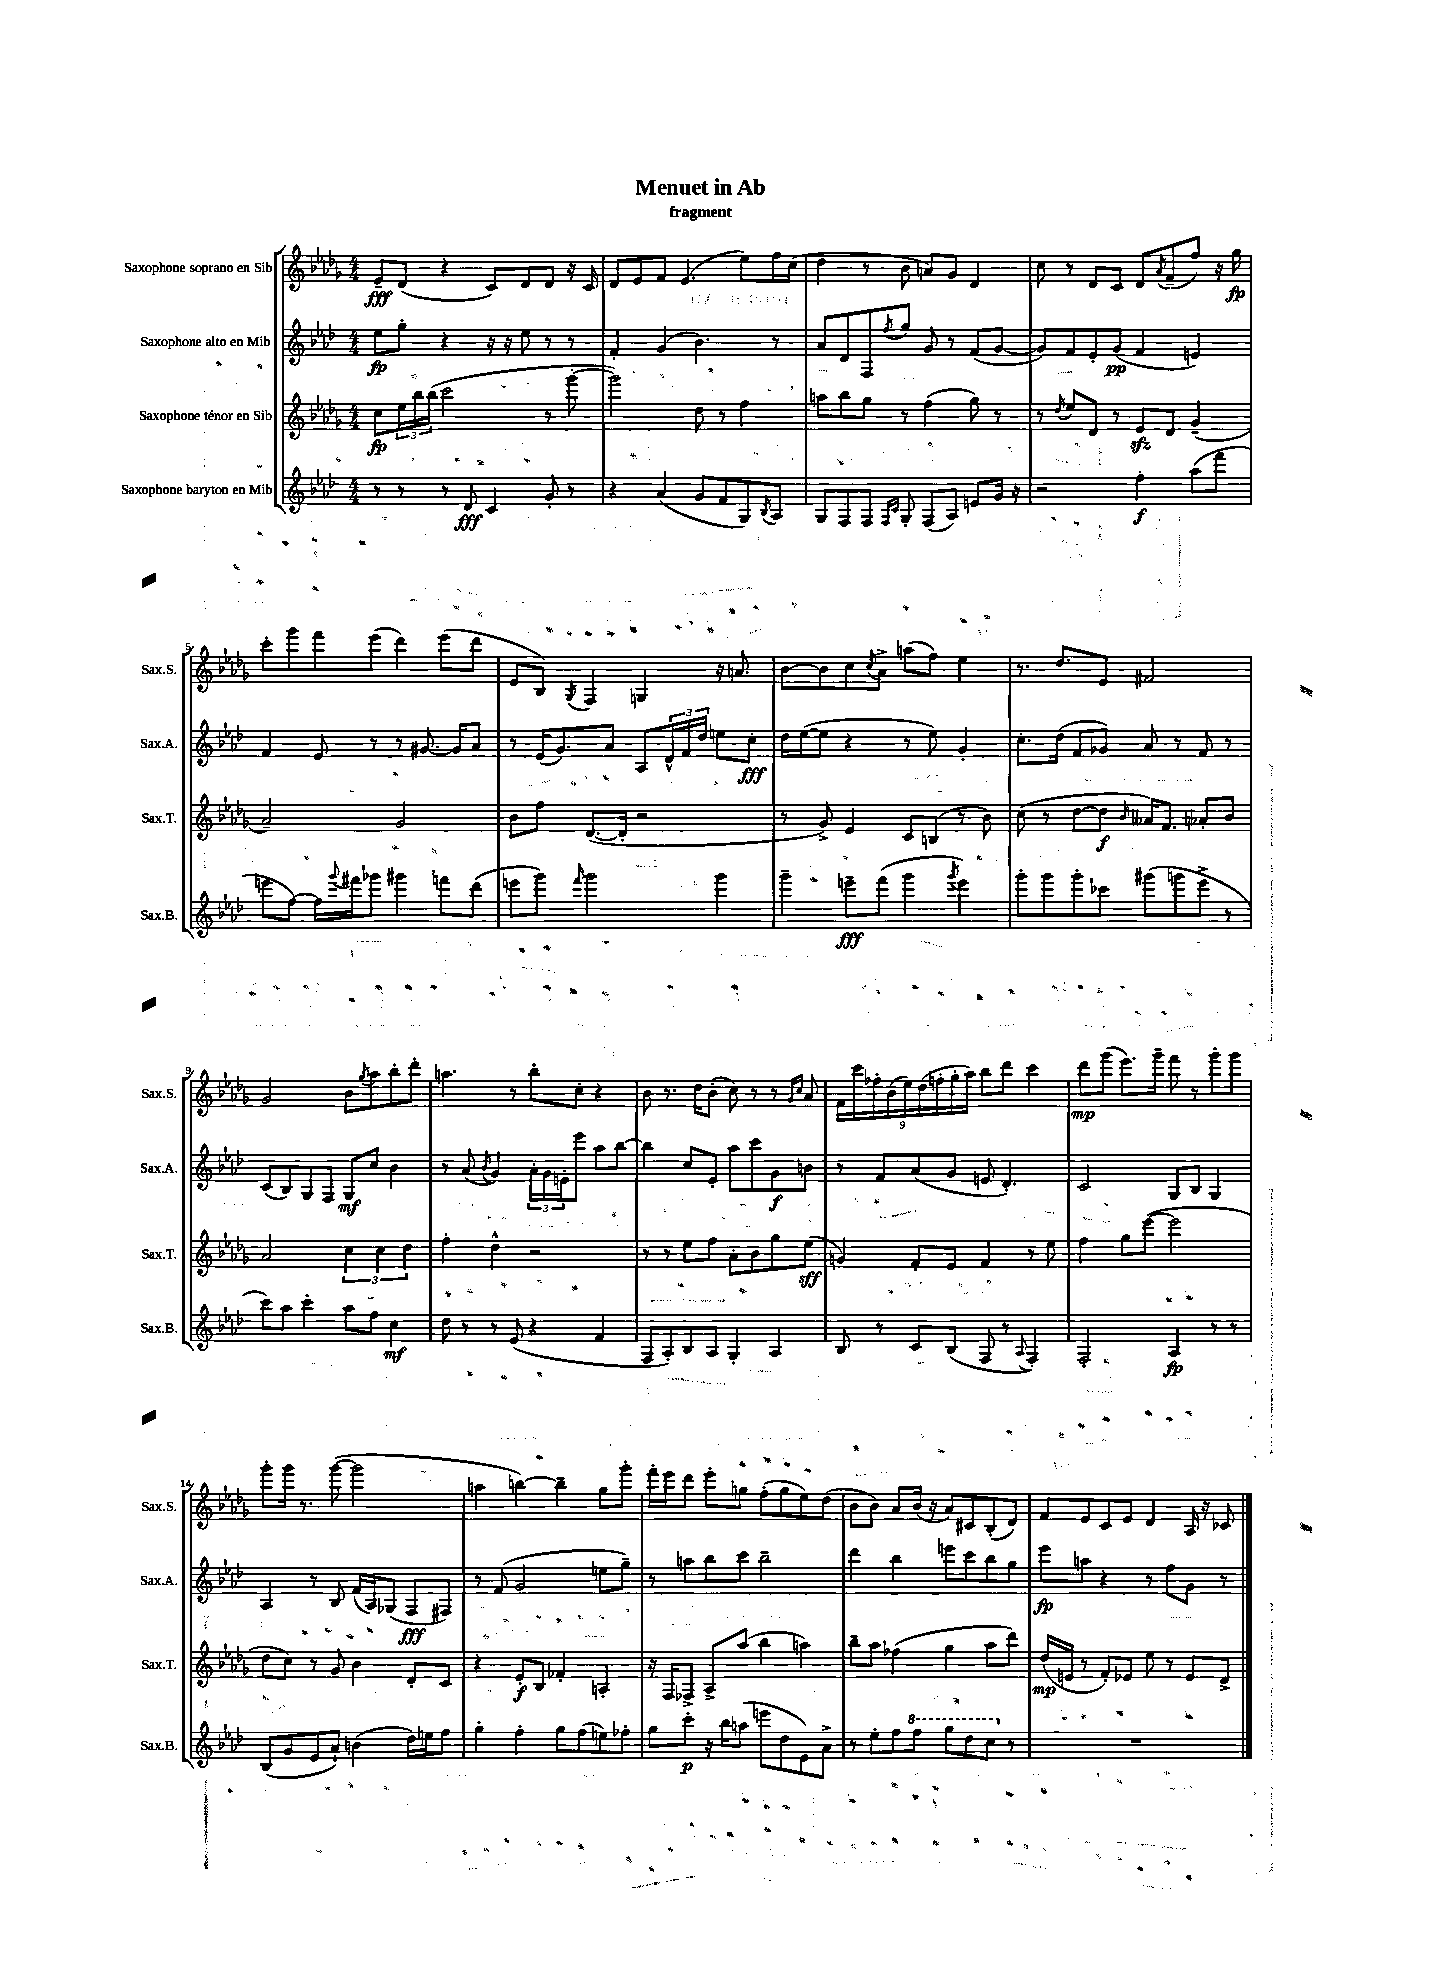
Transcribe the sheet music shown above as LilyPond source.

\header { title = "Menuet in Ab" subtitle = "fragment" }
<<
\new StaffGroup <<
\new Staff = "s0" \with { instrumentName = "Saxophone soprano en Sib" shortInstrumentName = "Sax.S." } {
    \clef treble \key des \major \numericTimeSignature \time 4/4
    ees'8--\fff des'8( r4 c'8) des'8 des'8 r16 c'16 |
    des'8 ees'8 f'8 ees'4.( ees''8) f''16 c''16( |
    des''4 r8 bes'8 a'8) ges'8 des'4 |
    c''8 r8 des'8 c'8 des'8 \acciaccatura { aes'8 } f'8--( f''8) r16 ges''16\fp |
    c'''8-. ges'''8 f'''8 ees'''8( des'''4) ees'''8( des'''8 |
    ees'8 bes8) \acciaccatura { ges8 } f4 g4 r16 a'8. |
    bes'8~ bes'8 c''8 \acciaccatura { c''8 } aes'8-> a''8( f''8) ees''4 |
    r8. des''8. ees'8 fis'2 |
    ges'2 bes'8 \acciaccatura { ges''8 } aes''8 bes''8-. des'''8-. |
    a''4. r8 bes''8-. c''8-. r4 |
    bes'8 r8. des''16 bes'8-.( c''8) r8 r8 \grace { ges'16 c''16 } aes'8 |
    \tuplet 9/8 { f'16 c'''16 fes''16-. bes'16( ees''16) des''16( f''16-. ges''16-. aes''16) } bes''8 des'''8 c'''4 |
    des'''8\mp ges'''8( ees'''8.) ges'''16-- f'''8 r8 ges'''8-. ges'''8 |
    ges'''8-. ges'''16 r8. ges'''8~( ges'''2 |
    a''4 b''4~) b''4-- ges''8 ges'''8-. |
    f'''16-. ees'''16 des'''8 ees'''8-. g''8 f''8-.( g''8 ees''8) des''8( |
    bes'8 bes'8) aes'8 bes'16( r16 aes'8) cis'8 bes8-.( des'8) |
    f'8 ees'8 c'8 ees'8 des'4 aes16 r16 ces'8 \bar "|." |
}
\new Staff = "s1" \with { instrumentName = "Saxophone alto en Mib" shortInstrumentName = "Sax.A." } {
    \clef treble \key aes \major \numericTimeSignature \time 4/4
    ees''8\fp g''8-. r4 r16 r16 ees''8 r8 r8 |
    f'4-. g'4( bes'4.) r8 |
    aes'8 des'8 f8 \acciaccatura { f''8 } g''8 g'8 r8 f'8( g'8~ |
    g'8) f'8 ees'8-. g'8\pp( f'4 e'4) |
    f'4 ees'8 r8 r8 gis'8.~ gis'16 aes'8 |
    r8 ees'16( g'8.) aes'8 aes8 \tuplet 3/2 { des'16-^ f'16 des''16 } e''8 c''8-.\fff |
    des''16 ees''16~( ees''8 r4 r8 ees''8) g'4-. |
    c''8.-. des''16( f'8 ges'8) aes'8 r8 f'8 r8 |
    c'8( bes8) g8 f8 g8\mf c''8 bes'4 |
    r8 aes'8( \acciaccatura { bes'8 } g'4) \tuplet 3/2 { aes'16-. g'16 e'16-. } ees'''8 aes''8 bes''8~ |
    bes''4 c''8 ees'8-. aes''8 c'''8 g'8\f b'8 |
    r8 f'8 aes'8( g'8 e'8 des'4.-.) |
    c'2 g8 bes8 g4 |
    aes4 r8 bes8 f'16( aes16) ges8( f8\fff fis8) |
    r8 f'8( g'2 e''8 g''8--) |
    r8 a''8 bes''8 c'''8 bes''2-- |
    des'''4 bes''4 e'''8 c'''8 bes''8 g''8 |
    ees'''8\fp a''8 r4 r8 f''8 g'8 r8 \bar "|." |
}
\new Staff = "s2" \with { instrumentName = "Saxophone ténor en Sib" shortInstrumentName = "Sax.T." } {
    \clef treble \key des \major \numericTimeSignature \time 4/4
    c''8\fp \tuplet 3/2 { ees''16 bes''16 bes''16( } c'''2 r8 ges'''8~-. |
    ges'''2) des''8 r8 f''4 |
    a''8 bes''8 ges''8 r8 f''4( ges''8) r8 |
    r8 \acciaccatura { des''8 } ees''8 des'8 r8 ees'8\sfz des'8 ges'4--( |
    aes'2--) ges'2 |
    bes'8 f''8 des'8.~( des'16-. r2 |
    r8 ges'8->) ees'4 c'8 b8( r8 bes'8) |
    c''8( r8 des''8~ des''8\f \grace { bes'16 } aeses'16) f'8. aes'8-. bes'8 |
    aes'2 \tuplet 3/2 { c''4 c''4 des''4 } |
    f''4-. des''4-^ r2 |
    r8 r8 ees''8 f''8 aes'8-. bes'8 ges''8 ees''8\sff( |
    g'4) f'8-. ees'8 f'4 r8 ees''8 |
    f''4 ges''8 ees'''8~( ees'''2 |
    des''8 c''8) r8 ges'8 bes'4 des'8-. c'8 |
    r4 ees'8-.\f bes8 fes'4-. a4-. |
    r16 f16 fes8-> aes8-> aes''8( bes''4 a''4) |
    bes''8-- aes''8 fes''4( ges''4 aes''8 des'''8) |
    des''16\mp( e'16 r8 f'8-.) ees'8 ees''8 r8 ees'8 des'8-> \bar "|." |
}
\new Staff = "s3" \with { instrumentName = "Saxophone baryton en Mib" shortInstrumentName = "Sax.B." } {
    \clef treble \key aes \major \numericTimeSignature \time 4/4
    r8 r8 r8 des'8\fff c'4 g'8-. r8 |
    r4 aes'4( g'8 f'8 g8) \acciaccatura { bes8 } aes8 |
    g8 f8 f8 \grace { f16 c'16 } g8-. f8( aes8) e'8 g'16 r16 |
    r2 f''4-.\f aes''8( f'''8 |
    e'''8 f''8~) f''16 \appoggiatura { g'''8 } fis'''16 ges'''8 gis'''4 f'''8 des'''8( |
    e'''8 g'''8) \grace { f'''16 } g'''2 g'''4 |
    g'''4-- e'''8--\fff f'''8( g'''4 \acciaccatura { g'''8 } e'''4) |
    g'''8-. g'''8 g'''8-. ces'''8 gis'''8( g'''8 ees'''8-> r8 |
    c'''8) aes''8 c'''4-. aes''8 f''8 c''4\mf |
    des''8 r8 r8 ees'8( r4 f'4 |
    f8 aes8-.) bes8 aes8 g4-. aes4 |
    bes8 r8 c'8 bes8( f8 r8 \appoggiatura { aes8 } f4-.) |
    f2-. aes4\fp r8 r8 |
    bes8( g'8 ees'8 aes'8-!) b'4( des''16) e''16 f''8 |
    g''4-. f''4-. g''8 f''8( e''8) fes''8-. |
    g''8 c'''8-.\p r16 bes''16 a''8( e'''8 des''8 ees'8) aes'8-> |
    r8 ees''8-. f''8 \ottava #1 f'''8 g'''8 des'''8 c'''8 \ottava #0 r8 |
    R1 \bar "|." |
}
>>
>>
